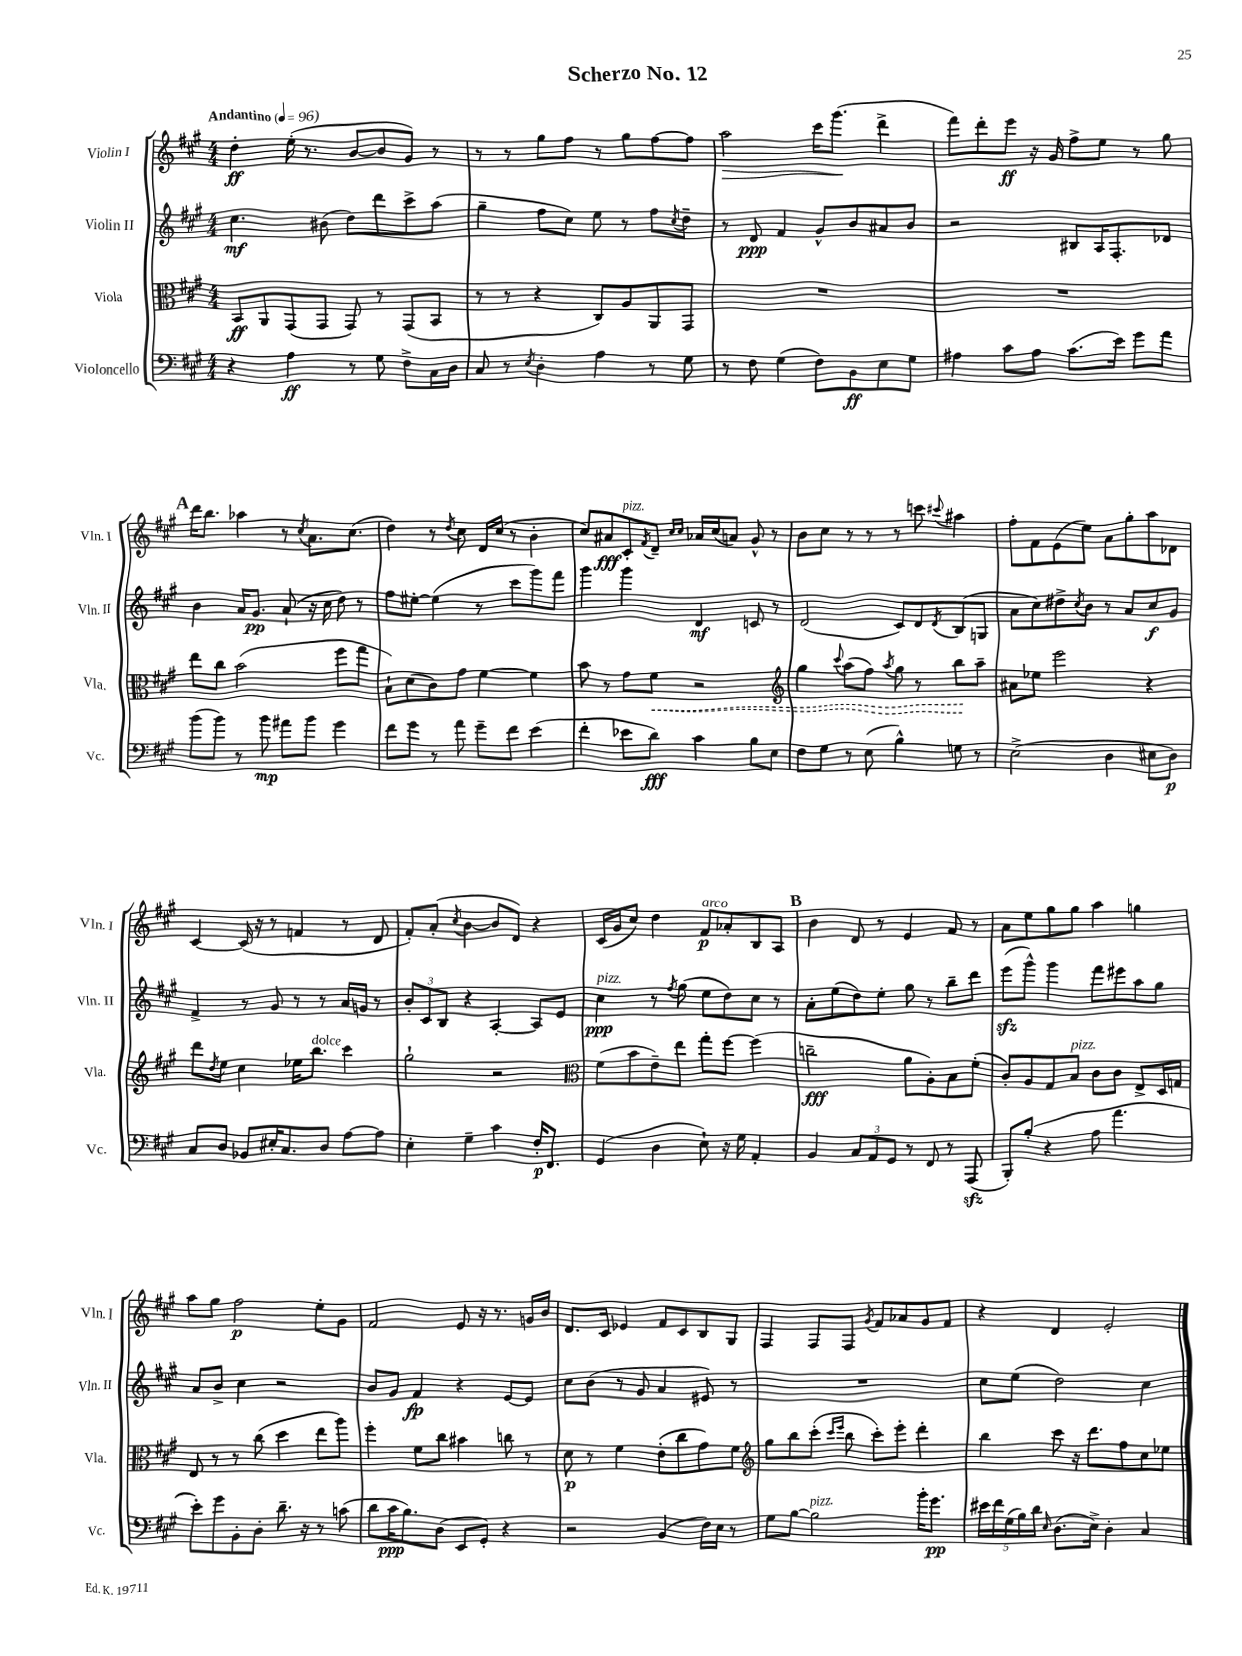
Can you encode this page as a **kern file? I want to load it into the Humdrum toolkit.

**kern	**kern	**kern	**kern
*staff4	*staff3	*staff2	*staff1
*clefF4	*clefC3	*clefG2	*clefG2
*k[f#c#g#]	*k[f#c#g#]	*k[f#c#g#]	*k[f#c#g#]
*M4/4	*M4/4	*M4/4	*M4/4
*MM96	*MM96	*MM96	*MM96
4r	8BB	4.cc#	4dd'
.	8AA	.	.
4A	(8GG#	.	(16ee'
.	.	.	8.r
.	8GG#	(8b#	.
8r	8GG#)	8dd)	[8b
8G#	8r	8ddd	8b]
8F#^	(8GG#	8ccc#^	8g#)
16C#	8BB	(8aa	8r
16D	.	.	.
=	=	=	=
8C#	8r	4gg#~	8r
8r	8r	.	8r
8qE	.	.	.
4D'	4r	8ff#	8gg#
.	.	8cc#)	8ff#
4A	8C#)	8ee	8r
.	8A	8r	8gg#
8r	8AA	8ff#	[8ff#
.	.	8qcc#	.
8G#	8GG#	8dd~	8ff#]
=	=	=	=
8r	1r	8r	2aa
8F#	.	8d	.
(4G#	.	4f#	.
8F#)	.	8g#^^	16ccc#
.	.	.	(8.ggg#
8BB	.	8b	.
8E	.	8a#	4ddd^
8G#	.	8b	.
=	=	=	=
4A#	1r	2r	8fff#)
.	.	.	8ddd'
8c#	.	.	8eee
8A#	.	.	16r
.	.	.	16g#
(8.c#	.	8B#	8ff#^
.	.	16A	8ee
16e)	.	8.F#'	.
8g#	.	.	8r
8a	.	8d-	8gg#
=	=	=	=
(8b	8ee	4b	16ddd
.	.	.	8.bb
8b)	8cc#	.	.
8r	(2b	16a	4aa-
.	.	8.g#	.
8b	.	.	.
8a#	.	(8a`	8r
.	.	.	8qcc#
8b	.	16r	8.a
.	.	16cc#	.
4g#	8ff#	8dd)	.
.	.	.	(8.cc#
.	8gg#	8r	.
=	=	=	=
8f#	8B`)	8ff#	4dd)
8g#	(8d	[8ee#'	.
8r	8c#)	(4ee#]	8r
.	.	.	8qdd
8a	8g#	.	8cc#
8g#~	[4f#	8r	16d
.	.	.	(16cc#
8f#	.	8ccc#	8r
(4e	4f#]	8ggg#)	4b'
.	.	8fff#	.
=	=	=	=
4f#'	8b	4ggg#	8cc#)
.	8r	.	8a#
8e-	8g#	4ggg#	8c#'
.	.	.	8qf#
8d)	8f#	.	8d~
.	.	.	16qqcc#
.	.	.	16qqcc#
4c#	2r	4d	16a-
.	.	.	(16cc#
.	.	.	8a)
8B	.	8c	8g#^^
8E	.	8r	8r
=	=	=	=
*	*clefG2	*	*
8F#	4gg#	(2d	8b
8G#	.	.	8cc#
.	8qqccc#	.	.
8r	(8aa	.	8r
(8E	8ff#)	.	8r
.	8qaa	.	.
4B^^)	8gg#	8c#)	8r
.	8r	8d	8ccc
.	.	8qd	8qqccc#
8G	8bb	(8B	4aa#
8r	8aa~	8G	.
=	=	=	=
(2E^	8a#	8a	8ff#'
.	8ee-	8cc#)	8f#
.	2eee	8dd#^	(8e
.	.	8qcc#	.
.	.	8b	8ee)
4D	.	8r	8a
.	.	8a	8gg#'
8E#	4r	8cc#	8aa
8D)	.	8g#	8d-
=	=	=	=
8C#	8ddd	4f#^	[4c#
.	8qdd	.	.
8D	8ee	.	.
8BB-	4cc#	8r	(16c#]
.	.	.	16r
16E#'	.	8g#	8r
8.C#	.	.	.
.	16ee-	8r	4f
.	8.bb	.	.
8D	.	8r	.
[8A	4ccc#	16a	8r
.	.	16g	.
8A]	.	8r	8d
=	=	=	=
4E'	2gg#`	12b'	8f#')
.	.	12c#	.
.	.	.	(8a'
.	.	12B	.
.	.	.	8qcc#
4G#~	.	4r	[4b
4c#	2r	[4A'	8b]
.	.	.	8d)
16F#'	.	8A]	4r
8.FF#	.	.	.
.	.	8e	.
=	=	=	=
*	*clefC3	*	*
(4GG#	(8f#	4cc#	(16c#
.	.	.	16g#
.	8b	.	8cc#)
4D	8e~)	8r	4dd
.	.	8qff#	.
.	8ee	(8gg#	.
8E`)	8gg#'	8ee	8f#
16r	[8ff#	8dd)	8a-'
16G#	.	.	.
4AA'	(4ff#]	8cc#	8B
.	.	8r	8A
=	=	=	=
4BB	2cc~	8a'	4b
.	.	(8ee	.
12C#	.	8dd)	8d
12AA	.	.	.
.	.	8ee'	8r
12GG#	.	.	.
8r	8a	8gg#	4e
8FF#	8A')	8r	.
8r	8B	8bb~	8f#
(8AAA	(8f#'	8ddd	8r
=	=	=	=
8BBB')	8c#')	(8eee	8a
(8B'	8A	8ggg#^^)	8ee
4r	8G#	4ggg#	8gg#
.	8B	.	8gg#
8A	8c#	8fff#	4aa
4.a	8c#	8eee#	.
.	8E^	8aa	4gg
.	16D	8gg#	.
.	16G	.	.
=	=	=	=
8e')	8E	8a	8aa
8g#	8r	8b^	8gg#
8BB'	8r	4cc#	2ff#
8D'	(8cc#	.	.
8.d~	4dd	2r	.
16r	.	.	.
8r	8ee	.	8ee'
(8c	8aa)	.	8g#
=	=	=	=
8d	4ff#'	8b	2f#
16c#	.	8g#	.
8.B)	.	.	.
.	8f#	4f#	.
(8D	8cc#	.	.
8EE	4b#	4r	8e
8GG#')	.	.	16r
.	.	.	8.r
4r	8cc	[8e	.
.	8r	8e]	16g
.	.	.	16b
=	=	=	=
2r	8d	8cc#	8.d
.	8r	(8b	.
.	.	.	16c#
.	4f#	8r	4e-
.	.	8g#	.
(4BB	(8e'	4a	8f#
.	8cc#	.	8c#
16F#)	8g#)	8e#)	8B
16E	.	.	.
8r	8f#	8r	8G#
=	=	=	=
*	*clefG2	*	*
8G#	8gg#	1r	4F#
[8B	8bb	.	.
2B]	(8ccc#'	.	8F#
.	16qqccc#	.	.
.	16qqeee	.	.
.	8bb	.	8F#
.	.	.	8qg#
.	8ccc#')	.	8f#
.	8eee'	.	8a-
16b'	4ddd'	.	8g#
8.g#	.	.	.
.	.	.	8f#
=	=	=	=
20e#	4bb	8cc#	4r
20f#	.	.	.
(20G#	.	.	.
.	.	(8ee	.
20B)	.	.	.
20d	.	.	.
16qqE	.	.	.
(8.D	8ccc#	2dd)	4d
.	16r	.	.
16E^)	8.ddd	.	.
4D'	.	.	2e'
.	8ff#	.	.
4C#	8cc#	4cc#	.
.	8ee-	.	.
==	==	==	==
*-	*-	*-	*-
